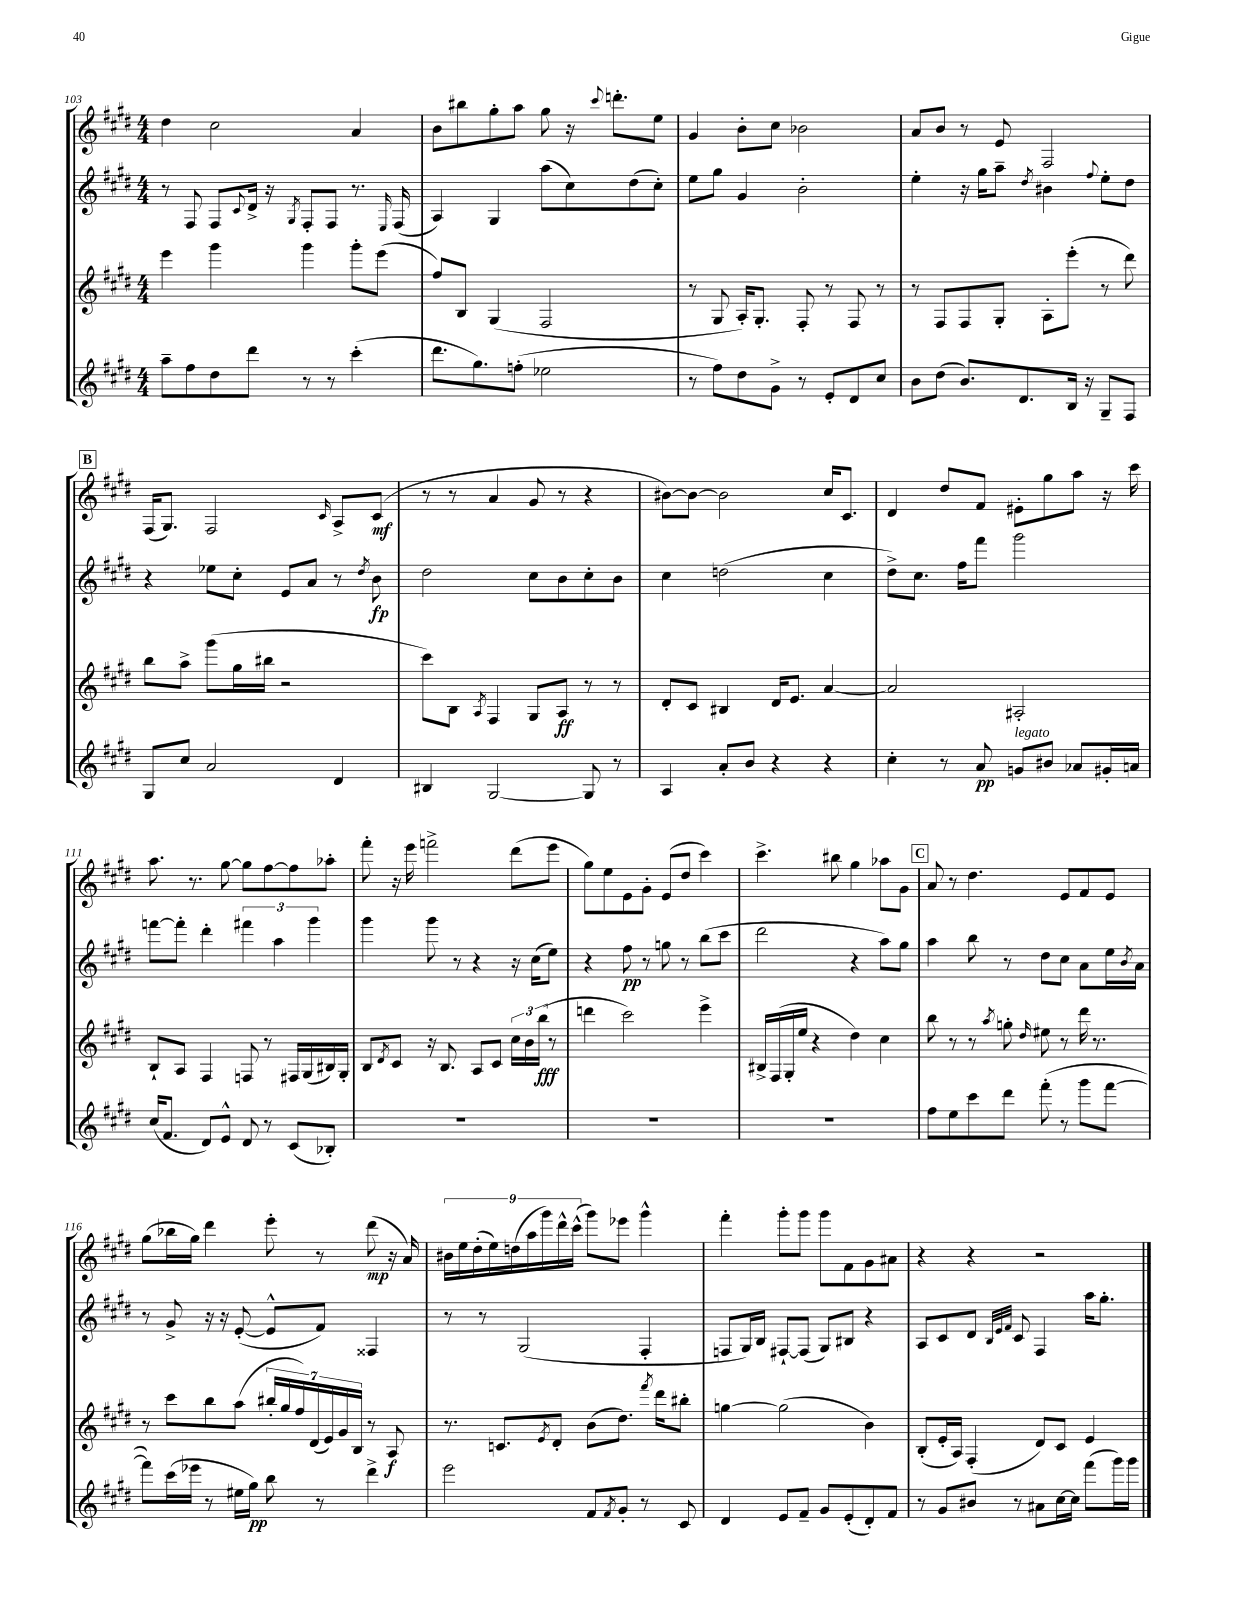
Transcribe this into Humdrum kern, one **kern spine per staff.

**kern	**dynam	**kern	**dynam	**kern	**dynam	**kern	**dynam
*part4	*part4	*part3	*part3	*part2	*part2	*part1	*part1
*staff4	*staff4	*staff3	*staff3	*staff2	*staff2	*staff1	*staff1
*clefG2	*	*clefG2	*	*clefG2	*	*clefG2	*
*k[f#c#g#d#]	*	*k[f#c#g#d#]	*	*k[f#c#g#d#]	*	*k[f#c#g#d#]	*
*M4/4	*	*M4/4	*	*M4/4	*	*M4/4	*
=103	=103	=103	=103	=103	=103	=103	=103
8aa~\L	.	4eee\	.	8r	.	4dd#\	.
8ff#\	.	.	.	8F#/	.	.	.
8dd#\	.	4ggg#\	.	8F#/L	.	2cc#\	.
.	.	.	.	8qqc#/	.	.	.
8ddd#\J	.	.	.	16d#^/Jk	.	.	.
.	.	.	.	16r	.	.	.
.	.	.	.	8qG#/	.	.	.
8r	.	4ggg#\	.	8F#'/L	.	.	.
8r	.	.	.	8F#/J	.	.	.
(4ccc#'\	.	8ggg#'\L	.	8.r	.	4a/	.
.	.	(8eee\J	.	.	.	.	.
.	.	.	.	16qqE/	.	.	.
.	.	.	.	(16F#/	.	.	.
=104	=104	=104	=104	=104	=104	=104	=104
8.ddd#\L	.	8ff#/L)	.	4A/)	.	8b\L	.
.	.	8B/J	.	.	.	8bb#X\	.
8.gg#\)	.	.	.	.	.	.	.
.	.	(4G#/	.	4G#/	.	8gg#'\	.
(8ffn'\J	.	.	.	.	.	8aa\J	.
2ee-X\	.	2F#/	.	(8aa\L	.	8gg#\	.
.	.	.	.	8cc#\)	.	16r	.
.	.	.	.	.	.	8qqccc#/	.
.	.	.	.	.	.	8.dddn'\L	.
.	.	.	.	(8dd#\	.	.	.
.	.	.	.	8cc#'\J)	.	8ee\J	.
=105	=105	=105	=105	=105	=105	=105	=105
8r	.	8r	.	8ee\L	.	4g#/	.
8ff#\L)	.	8G#/	.	8gg#\J	.	.	.
8dd#\	.	16A'/KL)	.	4g#/	.	8b'\L	.
.	.	8.G#'/J	.	.	.	.	.
8g#^\J	.	.	.	.	.	8cc#\J	.
8r	.	8F#'/	.	2b'\	.	2b-X\	.
8e'/L	.	8r	.	.	.	.	.
8d#/	.	8F#/	.	.	.	.	.
8cc#/J	.	8r	.	.	.	.	.
=106	=106	=106	=106	=106	=106	=106	=106
8b\L	.	8r	.	4ee'\	.	8a/L	.
(8dd#\J	.	8F#/L	.	.	.	8b/J	.
8.b/L)	.	8F#/	.	16r	.	8r	.
.	.	.	.	16gg#\KL	.	.	.
.	.	8G#'/J	.	8aa~\J	.	8e/	.
8.d#/	.	.	.	.	.	.	.
.	.	.	.	8qdd#/	.	.	.
.	.	8A'\L	.	4b#X\	.	2F#/	.
16B/Jk	.	(8eee'\J	.	.	.	.	.
16r	.	.	.	.	.	.	.
.	.	.	.	8qqff#/	.	.	.
8G#~/L	.	8r	.	8ee'\L	.	.	.
8F#/J	.	8ddd#\)	.	8dd#\J	.	.	.
!!LO:LB:g=z
!!LO:REH:place=s1:t=B
=107	=107	=107	=107	=107	=107	=107	=107
8G#/L	.	8bb\L	.	4r	.	(16F#/KL	.
.	.	.	.	.	.	8.G#/J)	.
8cc#/J	.	8aa^\J	.	.	.	.	.
2a/	.	(8ggg#\L	.	8ee-X\L	.	2F#/	.
.	.	16gg#\L	.	8cc#'\J	.	.	.
.	.	16bb#X\JJ	.	.	.	.	.
.	.	2r	.	8e/L	.	.	.
.	.	.	.	8a/J	.	.	.
.	.	.	.	.	.	16qqc#/	.
4d#/	.	.	.	8r	.	8A^/L	.
.	.	.	.	8qdd#/	.	.	.
.	.	.	.	8b\	fp	(8c#/J	mf
=108	=108	=108	=108	=108	=108	=108	=108
4B#X/	.	8ccc#\L)	.	2dd#\	.	8r	.
.	.	8B\J	.	.	.	8r	.
.	.	8qA/	.	.	.	.	.
[2G#/	.	4F#/	.	.	.	4a/	.
.	.	8G#/L	.	8cc#\L	.	8g#/	.
.	.	8A/J	ff	8b\	.	8r	.
8G#/]	.	8r	.	8cc#'\	.	4r	.
8r	.	8r	.	8b\J	.	.	.
=109	=109	=109	=109	=109	=109	=109	=109
4A/	.	8d#'/L	.	4cc#\	.	[8b#X\L)	.
.	.	8c#/J	.	.	.	8b#\J_	.
8a'/L	.	4B#X/	.	(2ddn\	.	2b#\]	.
8b/J	.	.	.	.	.	.	.
4r	.	16d#/KL	.	.	.	.	.
.	.	8.e/J	.	.	.	.	.
4r	.	[4a/	.	4cc#\	.	16cc#/KL	.
.	.	.	.	.	.	8.c#/J	.
=110	=110	=110	=110	=110	=110	=110	=110
4cc#'\	.	2a/]	.	8dd#^\L)	.	4d#/	.
.	.	.	.	8.cc#\J	.	.	.
8r	.	.	.	.	.	8dd#/L	.
.	.	.	.	16ff#\KL	.	.	.
8a/	pp	.	.	8fff#\J	.	8f#/J	.
!LO:TX:a:i:t=legato	!	!	!	!	!	!	!
8gn/L	.	2A#X'/	.	2ggg#\	.	8e#X'\L	.
8b#X/J	.	.	.	.	.	8gg#\	.
8a-X/L	.	.	.	.	.	8aa\J	.
16g#X'/L	.	.	.	.	.	16r	.
16an/JJ	.	.	.	.	.	16ccc#\	.
!!LO:LB:g=z
=111	=111	=111	=111	=111	=111	=111	=111
(16cc#/KL	.	8B`/L	.	[8fffn\L	.	8.aa\	.
8.f#/J	.	.	.	.	.	.	.
.	.	8A/J	.	8fff'\J]	.	.	.
.	.	.	.	.	.	8.r	.
8d#/L)	.	4F#/	.	4ddd#'\	.	.	.
8e^^/J	.	.	.	.	.	[8gg#\	.
8d#/	.	8Fn/	.	6fff#X\	.	8gg#\L]	.
8r	.	8r	.	.	.	[8ff#\	.
.	.	.	.	6aa\	.	.	.
(8c#/L	.	16F#X/LL	.	.	.	8ff#\]	.
.	.	(16G#/	.	.	.	.	.
.	.	.	.	6ggg#\	.	.	.
8B-X'/J)	.	16B#X/)	.	.	.	8aa-X'\J	.
.	.	16G#'/JJ	.	.	.	.	.
=112	=112	=112	=112	=112	=112	=112	=112
1r	.	8B/L	.	4ggg#\	.	8fff#'\	.
.	.	8qd#/	.	.	.	.	.
.	.	8c#/J	.	.	.	16r	.
.	.	.	.	.	.	16eee\	.
.	.	16r	.	8ggg#\	.	2fffn^\	.
.	.	8.B/	.	.	.	.	.
.	.	.	.	8r	.	.	.
.	.	8A/L	.	4r	.	.	.
.	.	8c#/J	.	.	.	.	.
.	.	24cc#\LL	.	16r	.	(8ddd#\L	.
.	.	24b\	.	.	.	.	.
.	.	.	.	(16cc#\KL	.	.	.
.	.	(24bb\JJ	fff	.	.	.	.
.	.	8r	.	8ee\J)	.	8eee\J	.
=113	=113	=113	=113	=113	=113	=113	=113
1r	.	4dddn\	.	4r	.	8gg#\L)	.
.	.	.	.	.	.	8ee\	.
.	.	2ccc#\)	.	8ff#\	pp	8e\	.
.	.	.	.	8r	.	8g#'\J	.
.	.	.	.	8ggn\	.	(8e/L	.
.	.	.	.	8r	.	8dd#/J	.
.	.	4eee^\	.	(8bb\L	.	4ccc#\)	.
.	.	.	.	8ccc#\J	.	.	.
=114	=114	=114	=114	=114	=114	=114	=114
1r	.	16B#X^/LL	.	2ddd#\	.	4.ccc#^\	.
.	.	(16F#/	.	.	.	.	.
.	.	16G#'/	.	.	.	.	.
.	.	16ee/JJ	.	.	.	.	.
.	.	4r	.	.	.	.	.
.	.	.	.	.	.	8bb#X\	.
.	.	4dd#\)	.	4r	.	4gg#\	.
.	.	4cc#\	.	8aa\L)	.	8aa-X\L	.
.	.	.	.	8gg#\J	.	8g#\J	.
!!LO:REH:place=s1:t=C
=115	=115	=115	=115	=115	=115	=115	=115
8ff#\L	.	8bb\	.	4aa\	.	8a/	.
8ee\	.	8r	.	.	.	8r	.
8ccc#\	.	8r	.	8bb\	.	4.dd#\	.
.	.	8qaa/	.	.	.	.	.
8ddd#\J	.	8ggn'\	.	8r	.	.	.
.	.	16qqdd#/	.	.	.	.	.
(8fff#'\	.	8ee#X\	.	8dd#\L	.	.	.
8r	.	8r	.	8cc#\J	.	8e/L	.
8ggg#\L	.	16ddd#\	.	8a\L	.	8f#/	.
.	.	8.r	.	.	.	.	.
[8fff#\J	.	.	.	16ee\L	.	8e/J	.
.	.	.	.	8qb/	.	.	.
.	.	.	.	16a\JJ	.	.	.
!!LO:LB:g=z
=116	=116	=116	=116	=116	=116	=116	=116
8fff#\L])	.	8r	.	8r	.	(8gg#\L	.
(16ccc#\L	.	8ccc#\L	.	8g#^/	.	16bb-X\L	.
16eee-X\JJ	.	.	.	.	.	16gg#\JJ)	.
8r	.	8bb\	.	16r	.	4ddd#\	.
.	.	.	.	16r	.	.	.
16ee#X\LL	.	(8aa\J	.	([8e'/	.	.	.
16gg#\JJ)	pp	.	.	.	.	.	.
8bb\	.	28bb#X'/LL	.	8e^^/L]	.	8eee'\	.
.	.	28gg#/	.	.	.	.	.
.	.	28ff#/)	.	.	.	.	.
.	.	(28d#/	.	.	.	.	.
8r	.	.	.	8f#/J)	.	8r	.
.	.	28e/)	.	.	.	.	.
.	.	28g#/	.	.	.	.	.
.	.	28B/JJ	.	.	.	.	.
4ddd#^\	.	8r	.	4F##X/	.	(8ddd#\	mp
.	.	8A/	f	.	.	16r	.
.	.	.	.	.	.	16a/)	.
=117	=117	=117	=117	=117	=117	=117	=117
2eee\	.	8.r	.	8r	.	18b#X\LL	.
.	.	.	.	.	.	18ee\	.
.	.	.	.	.	.	(18dd#'\	.
.	.	.	.	8r	.	.	.
.	.	.	.	.	.	18ee\)	.
.	.	8.cn/L	.	.	.	.	.
.	.	.	.	.	.	(18ddn\	.
.	.	.	.	(2G#/	.	.	.
.	.	.	.	.	.	18aa\	.
.	.	.	.	.	.	18ggg#\)	.
.	.	8qe/	.	.	.	.	.
.	.	8d#'/J	.	.	.	.	.
.	.	.	.	.	.	18ddd#^^\	.
.	.	.	.	.	.	(18ccc#^^\JJ	.
8f#/L	.	(8b\L	.	.	.	8ggg#\L)	.
8qf#/	.	.	.	.	.	.	.
8g#'/J	.	8.dd#\J)	.	.	.	8eee-X\J	.
8r	.	.	.	4F#'/	.	4ggg#^^\	.
.	.	8qfff#/	.	.	.	.	.
.	.	16ddd#\KL	.	.	.	.	.
8c#/	.	8bb#X'\J	.	.	.	.	.
=118	=118	=118	=118	=118	=118	=118	=118
4d#/	.	[4ggn\	.	8Fn/L	.	4fff#'\	.
.	.	.	.	16G#/L)	.	.	.
.	.	.	.	16B/JJ	.	.	.
8e/L	.	(2gg\]	.	[8F#X`/L	.	8ggg#'\L	.
8f#~/J	.	.	.	(8F#/J]	.	8ggg#\J	.
8g#/L	.	.	.	8G#/L)	.	8ggg#\L	.
(8e'/	.	.	.	8B#X/J	.	8f#\	.
8d#'/)	.	4b\)	.	4r	.	8g#\	.
8f#/J	.	.	.	.	.	8a#X\J	.
=119	=119	=119	=119	=119	=119	=119	=119
8r	.	(8B'/L	.	8A/L	.	4r	.
8g#/L	.	16e'/L	.	8c#/	.	.	.
.	.	16A/JJ)	.	.	.	.	.
8b#X/J	.	(4F#'/	.	8d#/J	.	4r	.
.	.	.	.	32qqB/LLL	.	.	.
.	.	.	.	32qqe/	.	.	.
.	.	.	.	32qqf#/JJJ	.	.	.
8r	.	.	.	8c#/	.	.	.
8a#X\L	.	8d#/L)	.	4F#/	.	2r	.
[16cc#\L	.	8c#/J	.	.	.	.	.
16cc#\JJ]	.	.	.	.	.	.	.
(8fff#\L	.	4e/	.	16aa\KL	.	.	.
.	.	.	.	8.gg#'\J	.	.	.
16ggg#\L)	.	.	.	.	.	.	.
16ggg#\JJ	.	.	.	.	.	.	.
==	==	==	==	==	==	==	==
*-	*-	*-	*-	*-	*-	*-	*-
